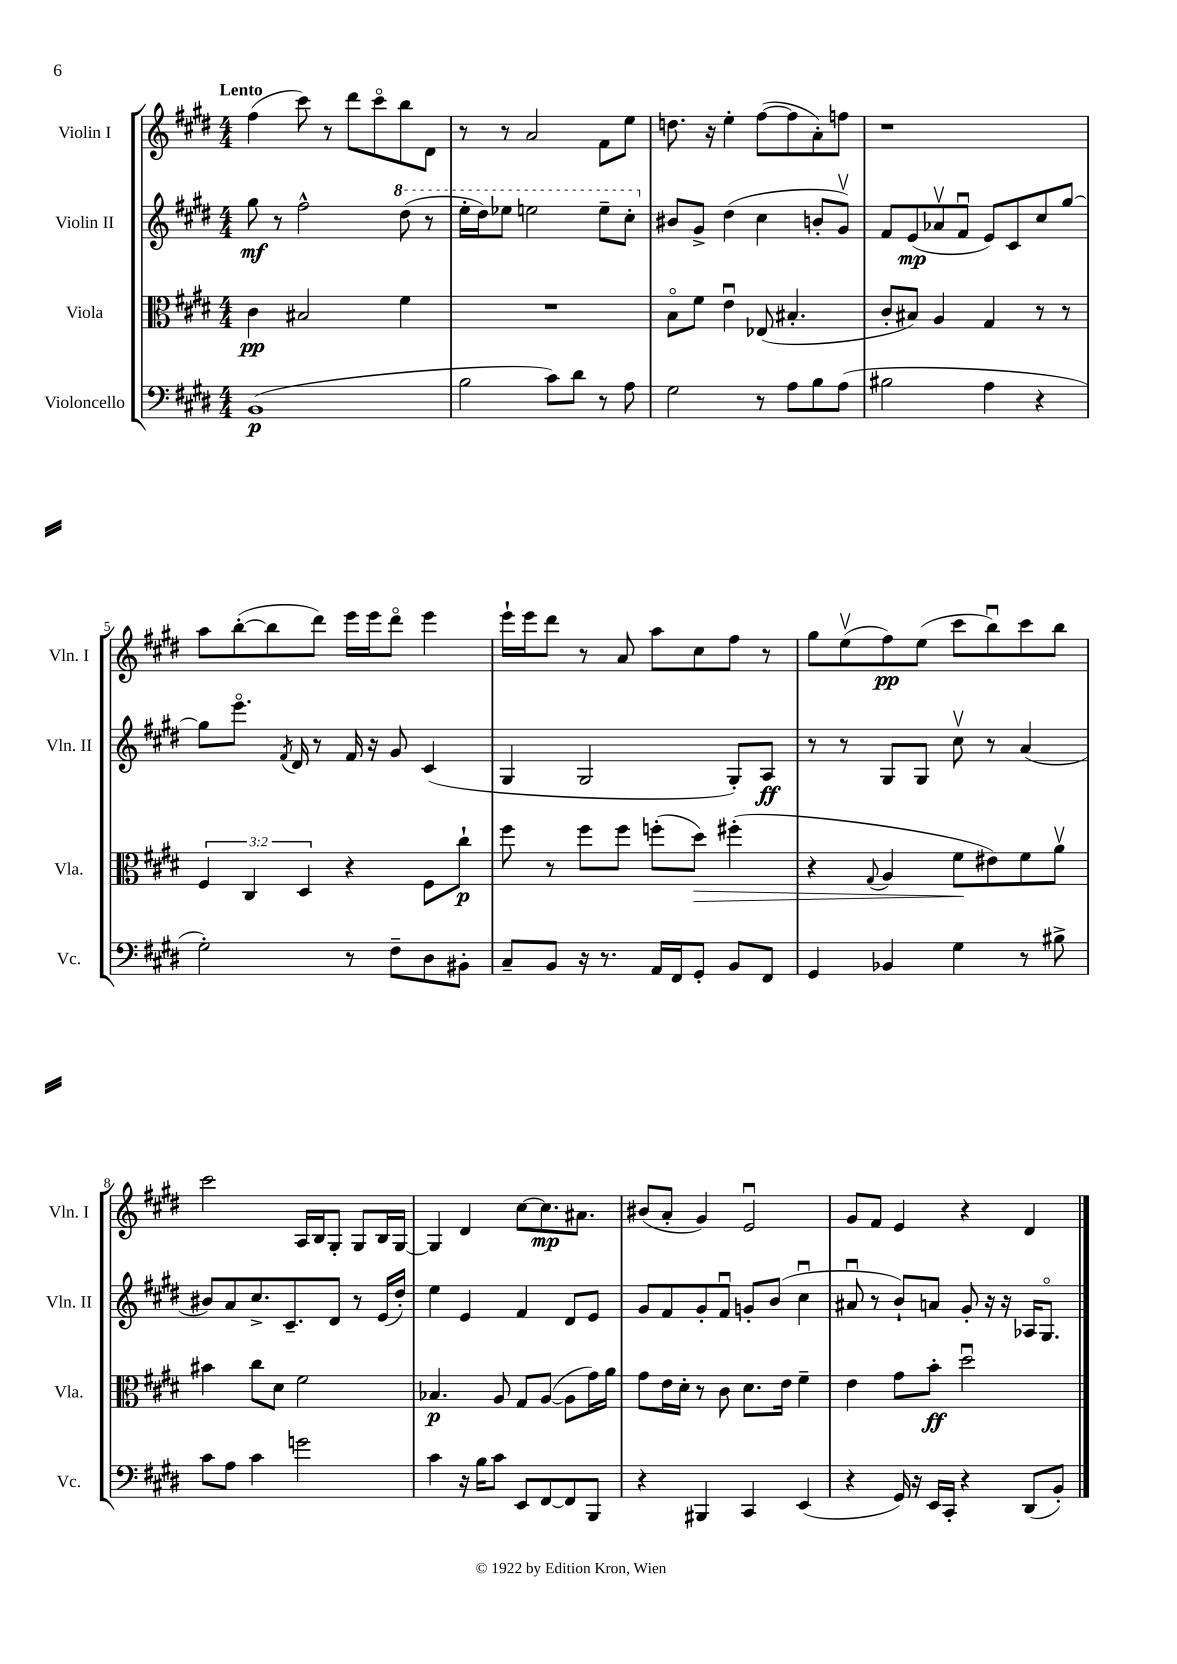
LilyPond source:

<<
\new StaffGroup <<
\new Staff = "s0" \with { instrumentName = "Violin I" shortInstrumentName = "Vln. I" } {
    \clef treble \key e \major \numericTimeSignature \time 4/4 \tempo "Lento"
    fis''4( cis'''8) r8 dis'''8 cis'''8\flageolet b''8 dis'8 |
    r8 r8 a'2 fis'8 e''8 |
    d''8. r16 e''4-. fis''8~( fis''8 a'8-.) f''8 |
    r1 |
    a''8 b''8~-.( b''8 dis'''8) e'''16 e'''16 dis'''8\flageolet e'''4 |
    e'''16-! e'''16 dis'''8 r8 a'8 a''8 cis''8 fis''8 r8 |
    gis''8 e''8\upbow( fis''8\pp) e''8( cis'''8 b''8\downbow) cis'''8 b''8 |
    cis'''2 a16 b16 gis8-. gis8 b16 gis16~ |
    gis4 dis'4 cis''8~ cis''8.\mp ais'8. |
    bis'8( a'8-. gis'4) e'2\downbow |
    gis'8 fis'8 e'4 r4 dis'4 \bar "|." |
}
\new Staff = "s1" \with { instrumentName = "Violin II" shortInstrumentName = "Vln. II" } {
    \clef treble \key e \major \numericTimeSignature \time 4/4
    gis''8\mf r8 fis''2-^ \ottava #1 dis'''8( r8 |
    e'''16-. dis'''16) ees'''8 e'''2 e'''8-- cis'''8-. \ottava #0 |
    bis'8 gis'8-> dis''4( cis''4 b'8-. gis'8\upbow) |
    fis'8 e'8\mp( aes'8\upbow fis'8\downbow e'8) cis'8 cis''8 gis''8~ |
    gis''8 e'''8.\flageolet \acciaccatura { fis'8 } dis'16 r8 fis'16 r16 gis'8 cis'4( |
    gis4 gis2 gis8-.) a8\ff |
    r8 r8 gis8 gis8 cis''8\upbow r8 a'4( |
    bis'8) a'8 cis''8.-> cis'8.-- dis'8 r8 e'16( dis''16-.) |
    e''4 e'4 fis'4 dis'8 e'8 |
    gis'8 fis'8 gis'8-. fis'8\downbow g'8-. b'8( cis''4\downbow |
    ais'8\downbow r8 b'8-!) a'8 gis'8-. r16 r16 aes16 gis8.\flageolet \bar "|." |
}
\new Staff = "s2" \with { instrumentName = "Viola" shortInstrumentName = "Vla." } {
    \clef alto \key e \major \numericTimeSignature \time 4/4 \override Staff.TupletNumber.text = #tuplet-number::calc-fraction-text
    cis'4\pp bis2 fis'4 |
    R1 |
    b8\flageolet fis'8 e'4\downbow ees8( bis4.-. |
    cis'8-. bis8) a4 gis4 r8 r8 |
    \tuplet 3/2 { fis4 cis4 dis4 } r4 fis8 cis''8-!\p |
    fis''8 r8 fis''8 fis''8 f''8-.( dis''8\>) fis''4-.( |
    r4 \appoggiatura { gis8 } a4 fis'8\! eis'8) fis'8 a'8\upbow |
    bis'4 cis''8 dis'8 fis'2 |
    bes4.\p a8 gis8 a8~( a8 gis'16) a'16 |
    gis'8 e'16 dis'16-. r8 cis'8 dis'8. e'16 fis'4-- |
    e'4 gis'8 b'8-.\ff dis''2\downbow \bar "|." |
}
\new Staff = "s3" \with { instrumentName = "Violoncello" shortInstrumentName = "Vc." } {
    \clef bass \key e \major \numericTimeSignature \time 4/4
    b,1\p( |
    b2 cis'8) dis'8 r8 a8 |
    gis2 r8 a8 b8 a8( |
    bis2 a4 r4 |
    gis2-.) r8 fis8-- dis8 bis,8-. |
    cis8-- b,8 r16 r8. a,16 fis,16 gis,8-. b,8 fis,8 |
    gis,4 bes,4 gis4 r8 bis8-> |
    cis'8 a8 cis'4 g'2 |
    cis'4 r16 b16 cis'8 e,8 fis,8~ fis,8 b,,8 |
    r4 bis,,4 cis,4 e,4( |
    r4 gis,16) r16 e,16 cis,16-. r4 dis,8( b,8-.) \bar "|." |
}
>>
>>
